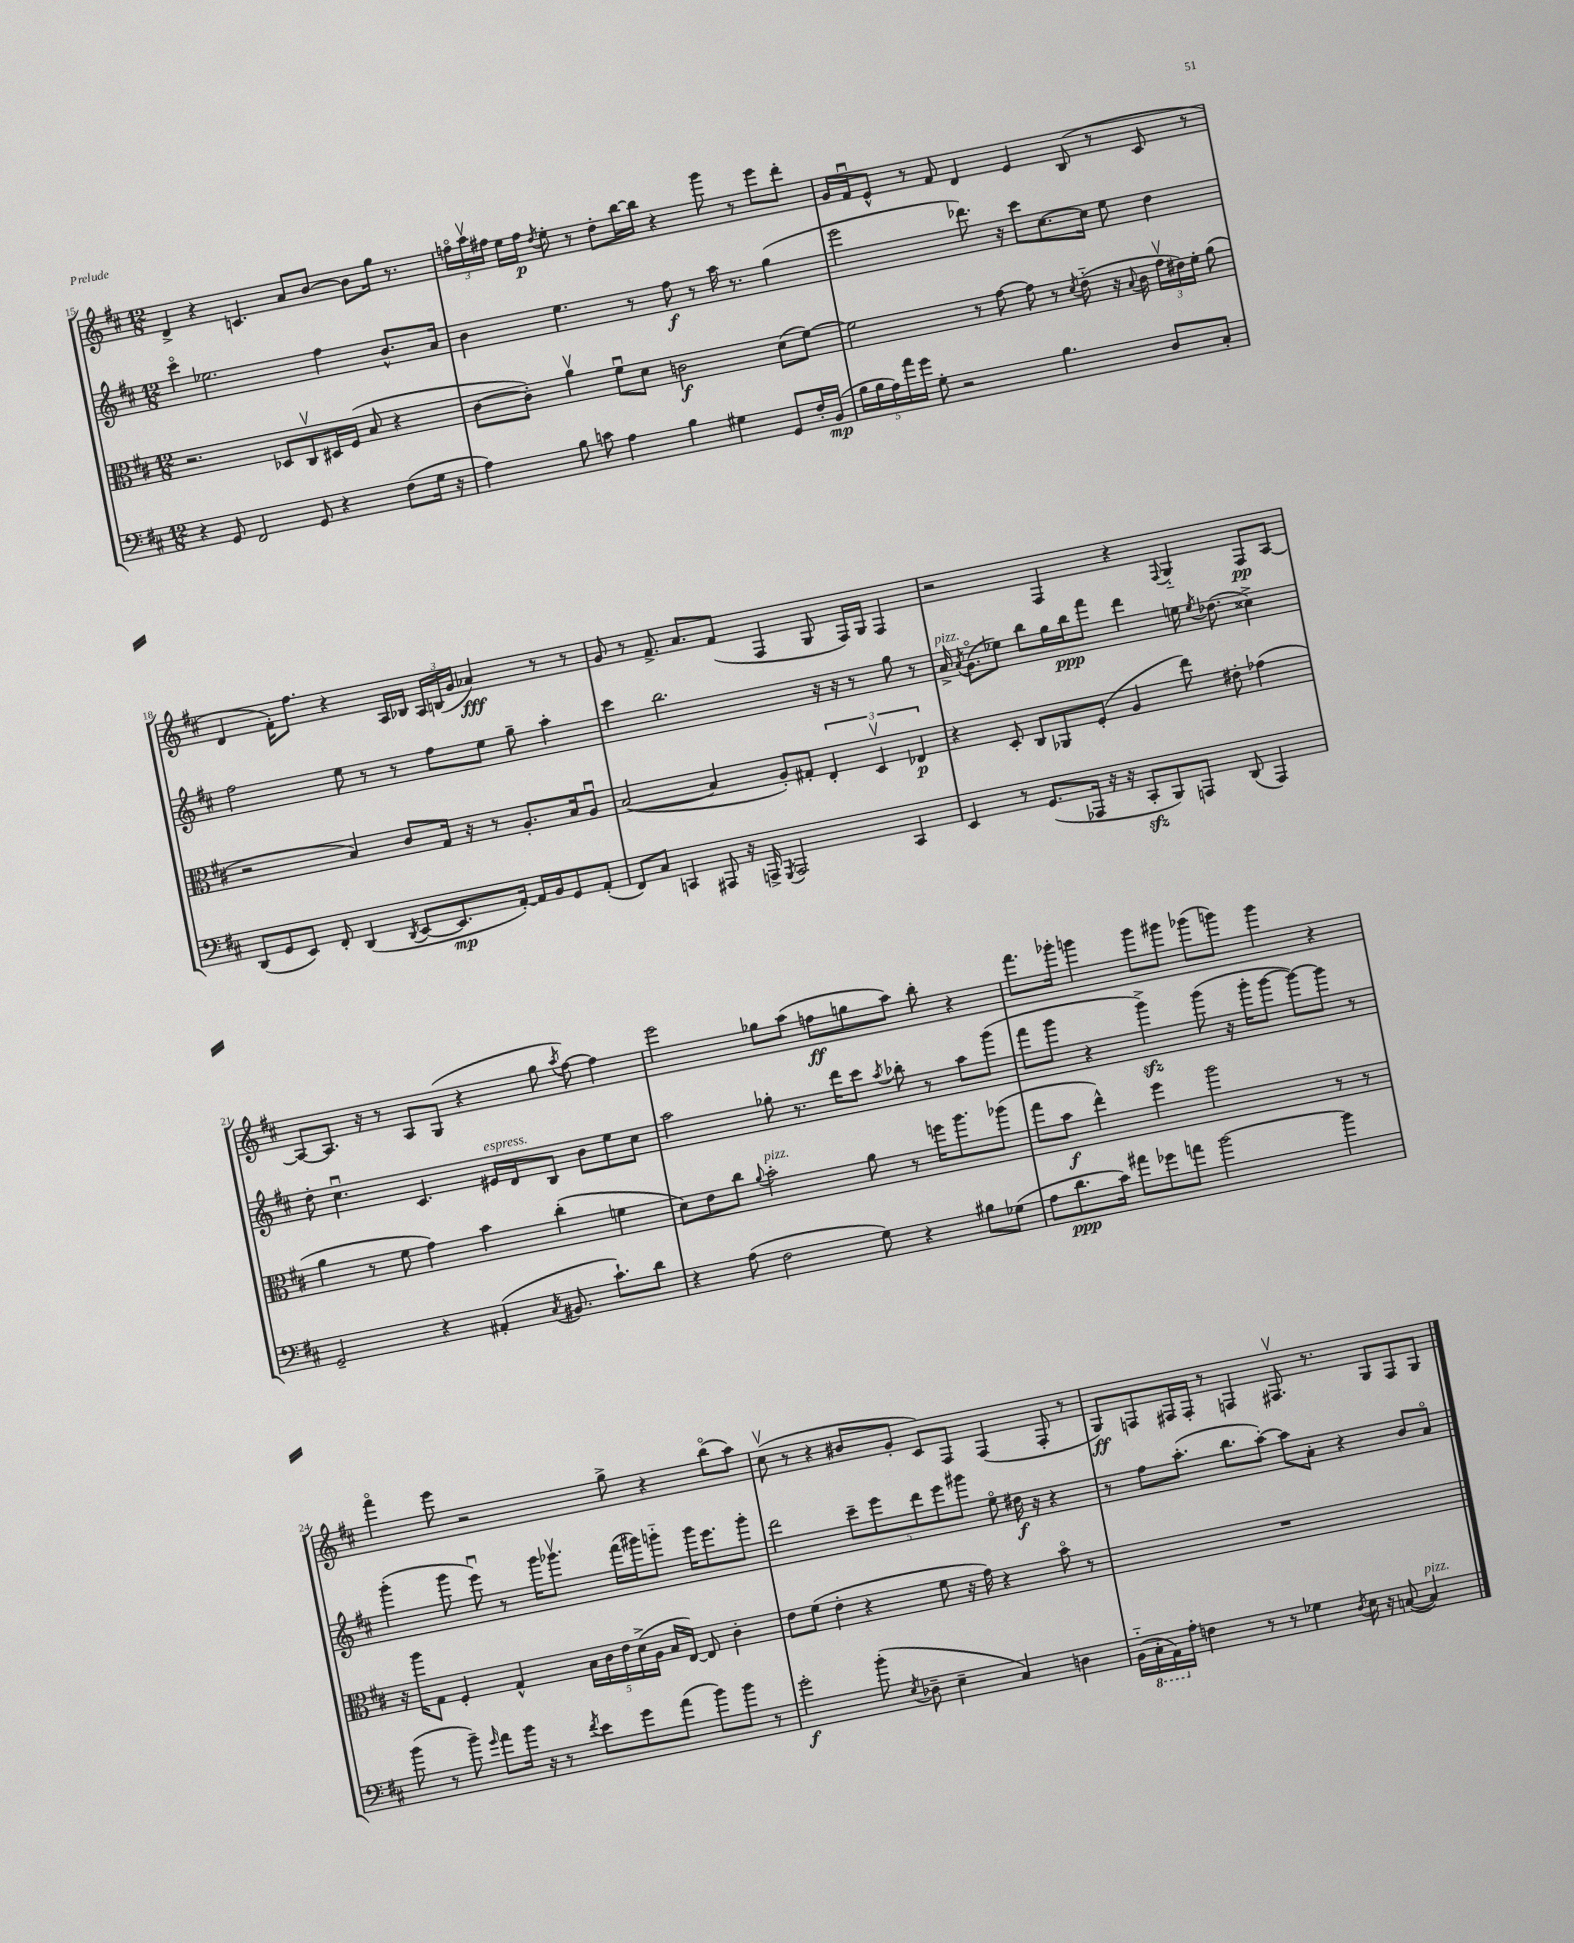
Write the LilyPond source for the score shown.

<<
\new StaffGroup <<
\new Staff = "s0" {
    \clef treble \key d \major \numericTimeSignature \time 12/8
    \autoBeamOff d'4-> r4 c'4. a'8[ b'8]~ b'8[ g''16] r8. |
    \tuplet 3/2 { f''16[\flageolet a''16\upbow fis''16] } e''16[ fis''16]\p \acciaccatura { d''8 } e''8-. r8 d''8[-. b''16~ b''16] r4 g'''8 r8 e'''8[ d'''8]-. |
    g'16[ fis'16\downbow e'8]-^ r8 fis'8 d'4 e'4 b8( r8 cis'8 r8 |
    d'4 fis'16[-.) fis''8.] r4 a16[ bes16] \tuplet 3/2 { a16[ b16( g'16] } aes'4\fff) r8 r8 |
    g'8 r8 fis'8.-> a'8.[ fis'8]( fis4 g8 fis16[) g16] fis4 |
    r2 fis4 r4 \appoggiatura { fis8 } g4-_ fis8[\pp a8]~ |
    a8[~ a8.] r16 r8 a8[ g8]( r4 g''8 \acciaccatura { a''8 } fis''8~) fis''4 |
    e'''2 ges''8[ a''8]( f''8[\ff g''8 a''8]) b''8-. r4 |
    fis'''8.[ ges'''16]-. g'''4 g'''8[ gis'''8] ges'''8[( g'''8]) g'''4 r4 |
    fis'''4\flageolet e'''8 r2 g''8-> r4 b''8[\flageolet( a''8]) |
    cis''8\upbow( r8 r4 bis'8[ g'8]-. cis'8[) fis8] fis4( fis8-. r8 |
    g8[\ff) f8 fis16 fis16]-. r8 f4 fis8.\upbow r8. g8[ fis8 g8] \bar "|." |
}
\new Staff = "s1" {
    \clef treble \key d \major \numericTimeSignature \time 12/8
    \autoBeamOff cis'''4\flageolet ees''2. fis''4 b'8.[-^ a'16] |
    b'4 e''4. r8 fis''8\f r8 a''16 r8. g''4( |
    e'''2 des'''8.) r16 cis'''8[ cis''8.~ cis''16] e''8 d''4 |
    fis''2 e''8 r8 r8 fis''8[ e''8] g''8-- a''4-. |
    cis'''4 b''2. r16 r16 r8 g''8 r8 |
    a'16->^\markup { \italic "pizz." } \acciaccatura { a'8 } g'8.[\flageolet( ees''8]) b''8[ g''16 b''16\ppp fis'''8] d'''4 e''16 \acciaccatura { e''8 } des''8.( cisis''4->) |
    d''8-. cis''4.\downbow cis'4. eis'16[^\markup { \italic "espress." } d'16 b8] b'8[ e''8 cis''8] |
    a''2 ges''8-. r8. d'''16[ cis'''8] \acciaccatura { a''8 } bes''8-. r8 a''8[ g'''8]( |
    fis'''8[ g'''8] r4 g'''4->\sfz) g'''8( r16 g'''16[-. g'''8]~ g'''8[~) g'''8] r8 |
    g'''4-.( g'''8 e'''8\downbow) r8 g'''16[ ges'''8.]\upbow fis'''16[( gis'''16) g'''8]-_ g'''16[ e'''8. g'''8]-. |
    d'''2 \tuplet 5/4 { cis'''8[-- e'''8 d'''8 e'''8 gis'''8] } e''8\flageolet dis''16\f r16 r4 |
    r8 fis''8[ a''8.]-.( b''8.[ a''8]~-.) a''8[ a'8]-. r4 b'8[ a'8]\flageolet \bar "|." |
}
\new Staff = "s2" {
    \clef alto \key d \major \numericTimeSignature \time 12/8
    \autoBeamOff r2. des8[ cis8\upbow dis16 fis16]( b8 r4 |
    cis'8[~ cis'8]-.) a'4\upbow fis'8[\downbow d'8] c'2\f d'8[( fis'8]~) |
    fis'2 r8 g'8~ g'8 r8 \acciaccatura { d'8 } e'8-_( r16 \appoggiatura { b8 } cis'16 \tuplet 3/2 { g'16[\upbow eis'16) fis'16]-. } a'8( |
    r2 b4) cis'8[ g16] r16 r8 a8.[-. b16 a8]\downbow |
    b2~( b4 a8[-.) gis8]-. \tuplet 3/2 { e4-. d4\upbow ees4\p } |
    r4 d8-. cis8[ aes,8 fis8]-.( a4 e''8) eis'8-. ges'4( |
    a'4 r8 fis'8 g'4) b'4 cis''4-.( f'4 |
    d'8[) e'8 cis''8] \appoggiatura { a'8 } b'2-.^\markup { \italic "pizz." } a'8 r8 f''16[ a''8. aes''8]( |
    g''8[ b'8]\f e''4-^) fis''4 a''2 r8 r8 |
    r16 a''16[ g8] fis4-. g4-^ \tuplet 5/4 { b16[ cis'16 e'16 d'16->( a16] } b16[ e16]~) e8 cis'4-. |
    e'8[ fis'8]( e'4-. r4 fis'8 r16 g'16) r4 b'8\flageolet r8 |
    R1. \bar "|." |
}
\new Staff = "s3" {
    \clef bass \key d \major \numericTimeSignature \time 12/8
    \autoBeamOff r4 g,8 fis,2 g,8 r4 fis8[( g16] r16 |
    a4) b8 c'8 a4 b4 gis4 g,8[ fis16-. b,16]\mp( |
    \tuplet 5/4 { b16[ b16 a16) a'16 g'16] } g8-. r2 b4. d8[ cis8]-. |
    d,8[( g,8 e,8]) fis,8-. d,4( \acciaccatura { d,8 } e,8[~ e,8.\mp a,16]~-.) a,16[ b,16 g,8 a,8]-.( |
    fis,8[) cis8] c,4 ais,,8 r16 a,,16-> \acciaccatura { g,,8 } a,,2 c,4 |
    e,4 r8 g,8.[( aes,,16] r16 r16 cis,8[-.\sfz b,,8) a,,8] d,8( a,,4) |
    g,2-- r4 ais,4-.( \acciaccatura { cis8 } bis,8. cis'8.[-!) d'8] |
    r4 a8( fis2 g8) r4 bis8[ ges8]( |
    a8[ d'8.\ppp cis'16]) ais'8[ ges'8 a'8] b'2~ b'4 |
    b'8( r8 b'8--) \grace { g'16 } a'8[ b'16] r16 r8 \acciaccatura { fis'8 } e'8[ g'8 a'8]( b'8[) b'8] r8 |
    g'2-.\f b'8-.( \acciaccatura { e8 } des8-- e4-- cis4) d4 |
    b,16[-_( \ottava #-1 cis,16-. a,,16) \ottava #0 a16]-. f4 r8 r8 ges4 \acciaccatura { d8 } e16 r16 c8~( c4^\markup { \italic "pizz." }) \bar "|." |
}
>>
>>
\layout { \context { \Score currentBarNumber = #15 } }
